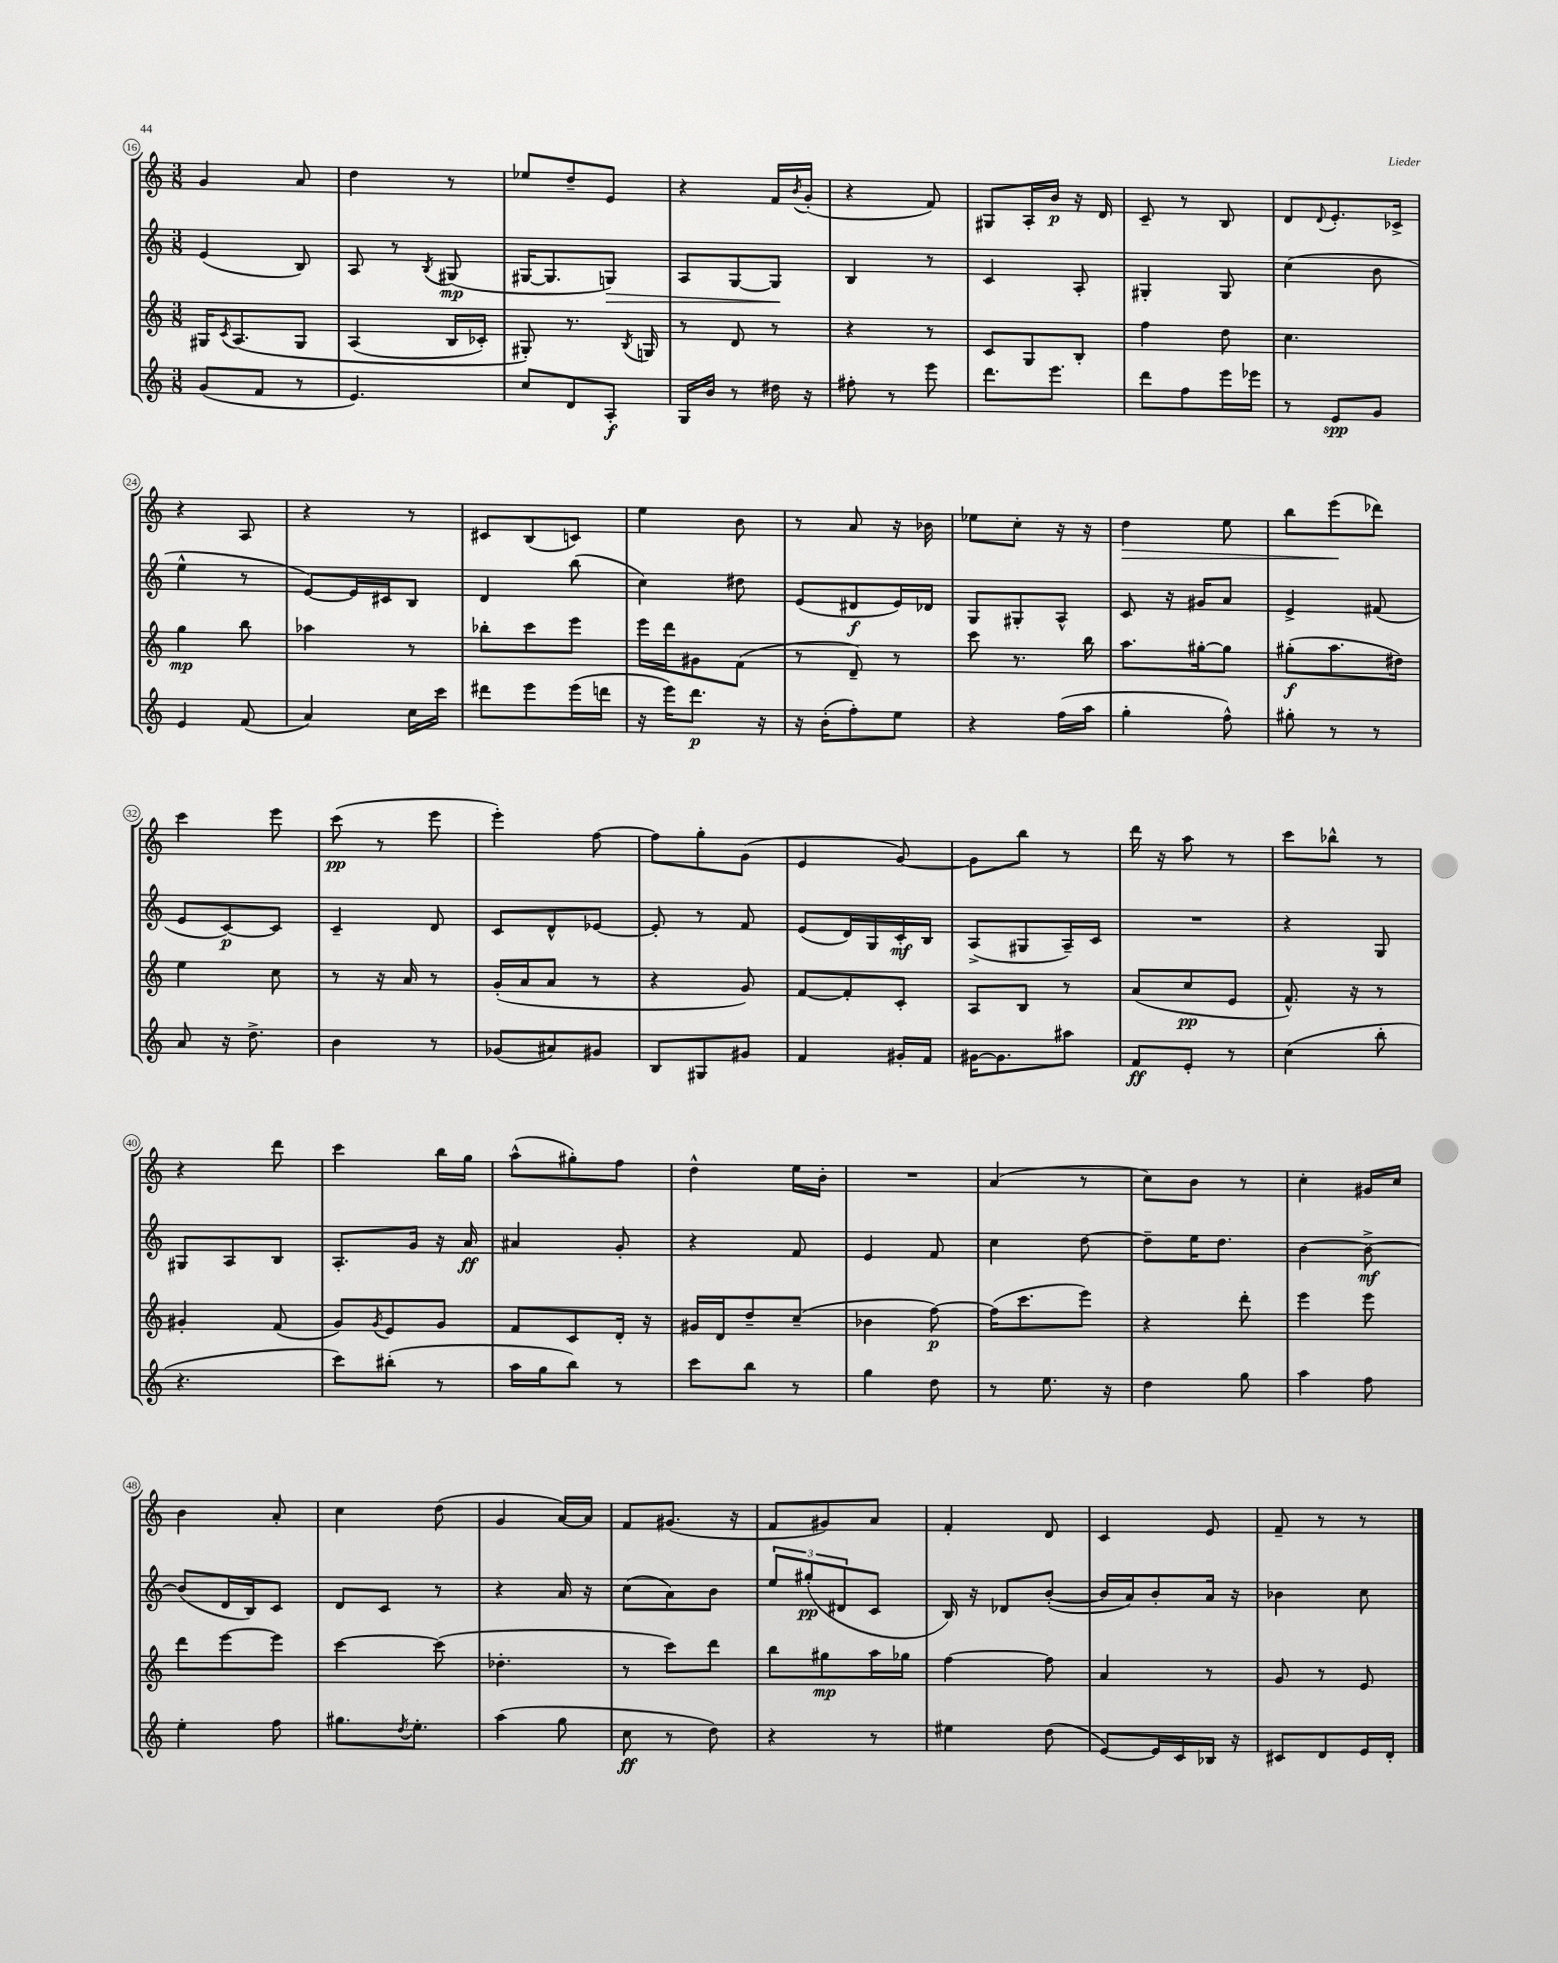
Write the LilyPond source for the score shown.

<<
\new StaffGroup <<
\new Staff = "s0" {
    \clef treble \key c \major \numericTimeSignature \time 3/8
    g'4 a'8 |
    d''4 r8 |
    ees''8 d''8-- e'8 |
    r4 f'16 \acciaccatura { b'8 } g'16-.( |
    r4 f'8) |
    gis8 a16-. b'16\p r16 d'16 |
    c'8-- r8 b8 |
    d'8 \appoggiatura { d'8 } e'8.-. ces'16-> |
    r4 a8 |
    r4 r8 |
    cis'8 b8( c'8) |
    e''4 b'8 |
    r8 a'8 r16 bes'16 |
    ees''8 c''8-. r16 r16 |
    d''4\> e''8 |
    b''8 e'''8\!( des'''8) |
    c'''4 e'''8 |
    c'''8\pp( r8 e'''8 |
    e'''4-.) f''8~ |
    f''8 g''8-. g'8( |
    e'4 g'8~) |
    g'8 b''8 r8 |
    d'''16 r16 a''8 r8 |
    c'''8 bes''8-^ r8 |
    r4 d'''8 |
    c'''4 b''16 g''16 |
    a''8-^( gis''8-.) f''8 |
    d''4-^ e''16 b'16-. |
    R4. |
    a'4( r8 |
    c''8) b'8 r8 |
    c''4-. gis'16 c''16 |
    b'4 a'8-. |
    c''4 d''8( |
    g'4 a'16~) a'16 |
    f'8 gis'8.( r16 |
    f'8 gis'8) a'8 |
    f'4-. d'8 |
    c'4 e'8 |
    f'8-- r8 r8 \bar "|." |
}
\new Staff = "s1" {
    \clef treble \key c \major \numericTimeSignature \time 3/8
    e'4( b8) |
    a8 r8 \acciaccatura { b8 } gis8\mp( |
    gis16~ gis8. g8\>) |
    a8 g8~ g8\! |
    b4 r8 |
    c'4 a8-. |
    gis4-. gis8 |
    c''4( b'8 |
    e''4-^ r8 |
    e'8~) e'16 cis'16 b8 |
    d'4 b''8( |
    c''4) dis''8 |
    e'8( dis'8\f e'16) des'16 |
    g8 gis8-. a8-^ |
    c'8 r16 gis'16 a'8 |
    e'4-> fis'8( |
    e'8 c'8~\p) c'8 |
    c'4-- d'8 |
    c'8 d'8-^ ees'8~ |
    ees'8-. r8 f'8 |
    e'8( d'16) g16 c'16-.\mf b16 |
    a8->( gis8 a16--) c'16 |
    R4. |
    r4 g8 |
    gis8 a8 b8 |
    a8.-. g'16 r16 a'16\ff |
    ais'4 g'8-. |
    r4 f'8 |
    e'4 f'8 |
    c''4 d''8~ |
    d''8-- e''16 d''8. |
    b'4~ b'8~->\mf |
    b'8( d'16 b16) c'8 |
    d'8 c'8 r8 |
    r4 a'16 r16 |
    c''8( a'8) b'8 |
    \tuplet 3/2 { e''8 gis''8-.\pp( dis'8 } c'8 |
    b16) r16 des'8 b'8~-.( |
    b'16 a'16) b'8-. a'16 r16 |
    bes'4 c''8 \bar "|." |
}
\new Staff = "s2" {
    \clef treble \key c \major \numericTimeSignature \time 3/8
    gis16 \acciaccatura { c'8 } a8.\( gis8 |
    a4( b16 ces'16-.) |
    gis8-.\) r8. \acciaccatura { b8 } g16 |
    r8 d'8 r8 |
    r4 r8 |
    c'8 g8 b8-. |
    f''4 d''8 |
    c''4. |
    g''4\mp b''8 |
    aes''4 r8 |
    bes''8-. c'''8 e'''8 |
    e'''16 d'''16 gis'8 f'8( |
    r8 d'8--) r8 |
    c'''8 r8. b''16 |
    a''8. gis''16~-. gis''8 |
    gis''8-.\f( a''8. dis''16) |
    e''4 c''8 |
    r8 r16 a'16 r8 |
    g'16-.( a'16 a'8 r8 |
    r4 g'8) |
    f'8~ f'8-. c'8-. |
    a8 b8 r8 |
    a'8( c''8\pp e'8 |
    f'8.-^) r16 r8 |
    gis'4-. f'8( |
    g'8) \acciaccatura { g'8 } e'8 g'8 |
    f'8 c'8 d'16-. r16 |
    gis'16 d'16 d''8-- c''8--( |
    bes'4 f''8~\p) |
    f''16( c'''8. e'''8) |
    r4 d'''8-. |
    e'''4 e'''8 |
    d'''8 e'''8~ e'''8 |
    c'''4~ c'''8( |
    des''4.-. |
    r8 c'''8) d'''8 |
    b''8 gis''8\mp a''16 ges''16 |
    f''4~ f''8 |
    a'4 r8 |
    g'8 r8 e'8 \bar "|." |
}
\new Staff = "s3" {
    \clef treble \key c \major \numericTimeSignature \time 3/8
    g'8( f'8 r8 |
    e'4.) |
    c''8 d'8 a8-.\f |
    g16 b'16 r8 dis''16 r16 |
    fis''8-. r8 e'''8 |
    d'''8. e'''8. |
    d'''8 f''8 e'''16 ees'''16 |
    r8 e'8\spp g'8 |
    e'4 f'8( |
    a'4) c''16 c'''16 |
    dis'''8 e'''8 e'''16( d'''16 |
    r16 e'''16) d'''8.\p r16 |
    r16 b'16-.( f''8-.) e''8 |
    r4 f''16( a''16 |
    g''4-. f''8-^) |
    gis''8-. r8 r8 |
    a'8 r16 d''8.-> |
    b'4 r8 |
    ges'8( ais'8) gis'8 |
    b8 gis8 gis'8 |
    f'4 gis'16-. f'16 |
    gis'16~ gis'8. ais''8 |
    f'8\ff e'8-. r8 |
    c''4( b''8-. |
    r4. |
    c'''8) bis''8-.( r8 |
    a''16 g''16 b''8) r8 |
    c'''8 b''8 r8 |
    g''4 d''8 |
    r8 e''8. r16 |
    d''4 g''8 |
    a''4 f''8 |
    e''4-. f''8 |
    gis''8. \acciaccatura { d''8 } e''8.-. |
    a''4( g''8 |
    c''8\ff r8 d''8) |
    r4 r8 |
    eis''4 d''8( |
    e'8~) e'16 c'16 bes16 r16 |
    cis'8 d'8 e'16 d'16-. \bar "|." |
}
>>
>>
\layout { \context { \Score currentBarNumber = #16 \override BarNumber.stencil = #(make-stencil-circler 0.1 0.3 ly:text-interface::print) } }
